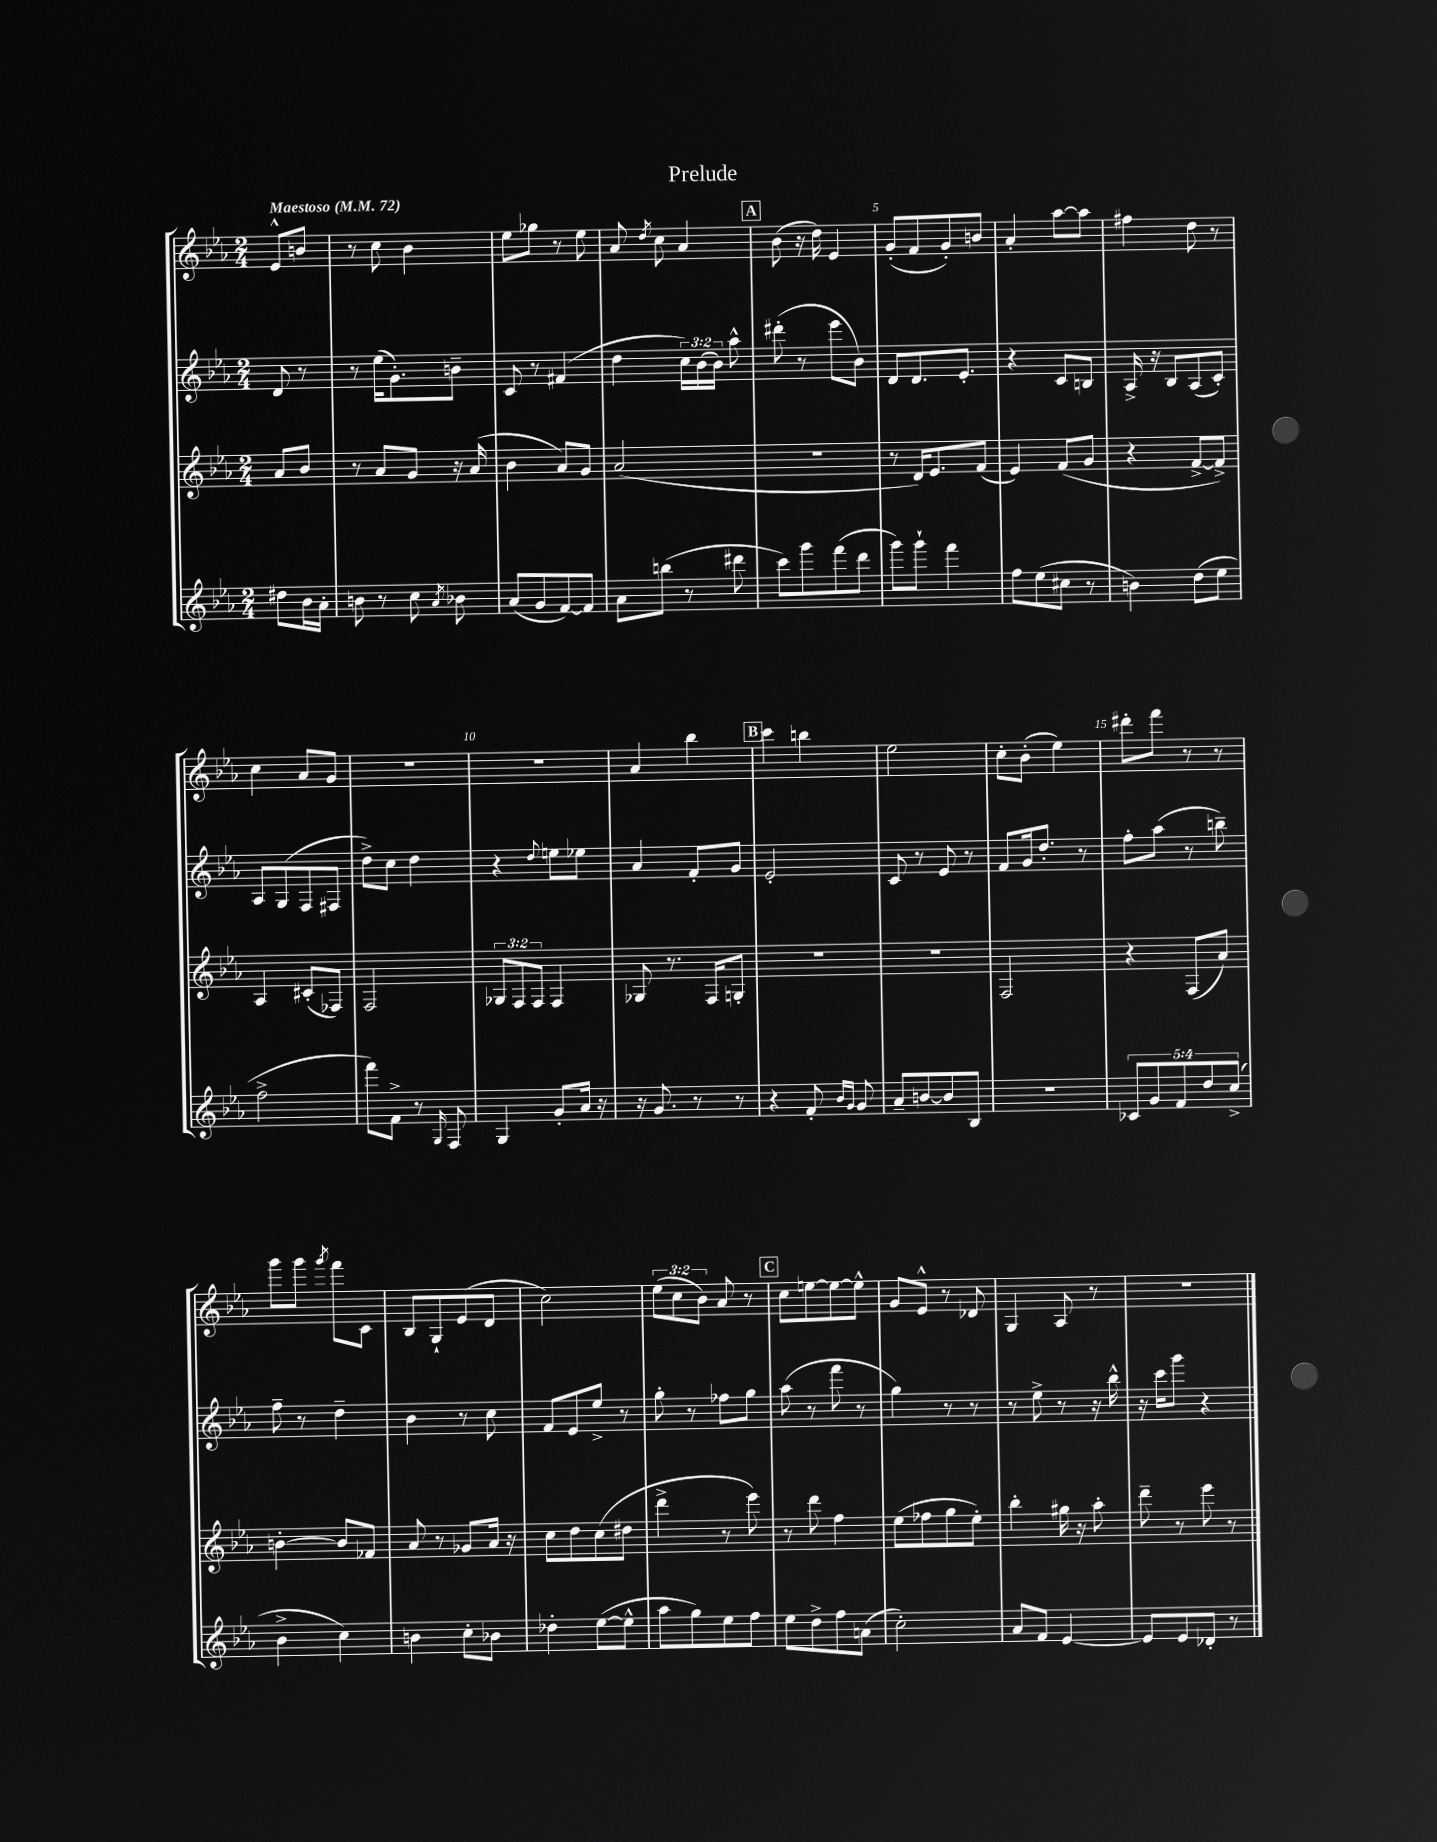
\header { title = "Prelude" }
<<
\new StaffGroup <<
\new Staff = "s0" {
    \clef treble \key ees \major \numericTimeSignature \time 2/4 \override Staff.TupletNumber.text = #tuplet-number::calc-fraction-text \partial 4 \tempo "Maestoso" 4 = 72
    \autoBeamOff ees'8[-^ b'8] |
    r8 c''8 bes'4 |
    ees''8[ ges''8] r8 ees''8 |
    aes'8 \acciaccatura { d''8 } c''8 aes'4 |
    \mark \markup { \box "A" } bes'8( r16 d''16) ees'4 |
    g'8[-.( f'8 g'8-.) b'8] |
    aes'4-. aes''8[~ aes''8] |
    fis''4 d''8 r8 |
    c''4 aes'8[ g'8] |
    R2 |
    R2 |
    aes'4 bes''4 |
    \mark \markup { \box "B" } c'''4 b''4 |
    ees''2 |
    c''8[-. bes'8]-.( ees''4) |
    dis'''8[-. f'''8] r8 r8 |
    g'''8[ g'''8] \acciaccatura { g'''8 } f'''8[ c'8] |
    bes8[ g8-! ees'8( d'8] |
    c''2) |
    \tuplet 3/2 { ees''8[( c''8 bes'8]) } aes'8 r8 |
    \mark \markup { \box "C" } c''8[ e''8~ e''8~ e''8]-^ |
    g'8[ ees'8]-^ r8 des'8 |
    g4 aes8 r8 |
    R2 \bar "|." |
}
\new Staff = "s1" {
    \clef treble \key ees \major \numericTimeSignature \time 2/4 \override Staff.TupletNumber.text = #tuplet-number::calc-fraction-text \partial 4
    \autoBeamOff d'8 r8 |
    r8 ees''16[( g'8.-.) b'8]-- |
    c'8 r8 fis'4( |
    d''4 \tuplet 3/2 { c''16[) bes'16( bes'16]) } aes''8-^ |
    \mark \markup { \box "A" } dis'''8-.( r8 ees'''8[ bes'8]) |
    d'8[ d'8. ees'8.]-. |
    r4 c'8[ b8] |
    aes16-> r16 bes8[ aes8( c'8]-.) |
    aes8[ g8( f8 fis8] |
    d''8[->) c''8] d''4 |
    r4 \appoggiatura { d''8 } e''8[ ees''8] |
    aes'4 f'8[-. g'8] |
    \mark \markup { \box "B" } ees'2-. |
    c'8 r8 ees'8 r8 |
    f'8[ g'16 d''8.]-. r8 |
    f''8[-. aes''8]( r8 b''8--) |
    f''8-- r8 d''4-- |
    bes'4 r8 c''8 |
    f'8[ ees'8 ees''8]-> r8 |
    g''8-. r8 fes''8[ g''8] |
    \mark \markup { \box "C" } aes''8( r8 f'''8 r8 |
    g''4) r8 r8 |
    r8 ees''8-> r8 r16 bes''16-^ |
    r16 c'''16[ g'''8] r4 \bar "|." |
}
\new Staff = "s2" {
    \clef treble \key ees \major \numericTimeSignature \time 2/4 \override Staff.TupletNumber.text = #tuplet-number::calc-fraction-text \partial 4
    \autoBeamOff aes'8[ bes'8] |
    r8 aes'8[ g'8] r16 aes'16( |
    bes'4 aes'8[) g'8] |
    aes'2( |
    \mark \markup { \box "A" } R2 |
    r8 d'16[) ees'8. f'8]( |
    ees'4) f'8[( g'8] |
    r4 f'8[~-> f'8]->) |
    aes4 cis'8[-.( fes8]) |
    f2 |
    \tuplet 3/2 { ges8[ f8 f8] } f4 |
    ges8 r8. f16[ g8]-. |
    \mark \markup { \box "B" } R2 |
    R2 |
    f2 |
    r4 f8[( aes'8]) |
    b'4~-. b'8[ fes'8] |
    aes'8 r8 ges'8[ aes'16] r16 |
    c''8[ d''8 c''8( dis''8] |
    d'''4-> r8 ees'''8) |
    \mark \markup { \box "C" } r8 d'''8 f''4 |
    ees''8[( fes''8 g''8 ees''8]-.) |
    bes''4-. gis''16 r16 aes''8-. |
    d'''8-- r8 ees'''8 r8 \bar "|." |
}
\new Staff = "s3" {
    \clef treble \key ees \major \numericTimeSignature \time 2/4 \override Staff.TupletNumber.text = #tuplet-number::calc-fraction-text \partial 4
    \autoBeamOff dis''8[ bes'16 aes'16]-. |
    b'8 r8 c''8 \acciaccatura { aes'8 } bes'8 |
    aes'8[( g'8 f'8~) f'8] |
    aes'8[ b''8]( r8 dis'''8 |
    \mark \markup { \box "A" } c'''8[) g'''8 f'''8( d'''8] |
    g'''8[) g'''8]-! f'''4 |
    f''8[ ees''8( cis''8] r8 |
    b'4) d''8[( ees''8] |
    f''2-> |
    f'''8[) f'8]-> r8 \grace { g16 } f8 |
    g4 g'8[-. aes'16] r16 |
    r16 g'8. r8 r8 |
    \mark \markup { \box "B" } r4 f'8-. \grace { bes'16[ g'16] } g'8 |
    aes'8[-- b'8~ b'8 bes8] |
    R2 |
    \tuplet 5/4 { ces'8[ g'8 f'8 d''8 c''8]->( } |
    bes'4-> c''4) |
    b'4 c''8[-. bes'8] |
    des''4-. ees''8[~( ees''8]-^ |
    aes''8[ g''8) ees''8 f''8] |
    \mark \markup { \box "C" } ees''8[ d''8-> f''8 a'8]( |
    c''2-.) |
    aes'8[ f'8] ees'4~ |
    ees'8[ ees'8 des'8]-. r8 \bar "|." |
}
>>
>>
\layout { \context { \Score \override BarNumber.break-visibility = ##(#f #t #t) barNumberVisibility = #(every-nth-bar-number-visible 5) } }
